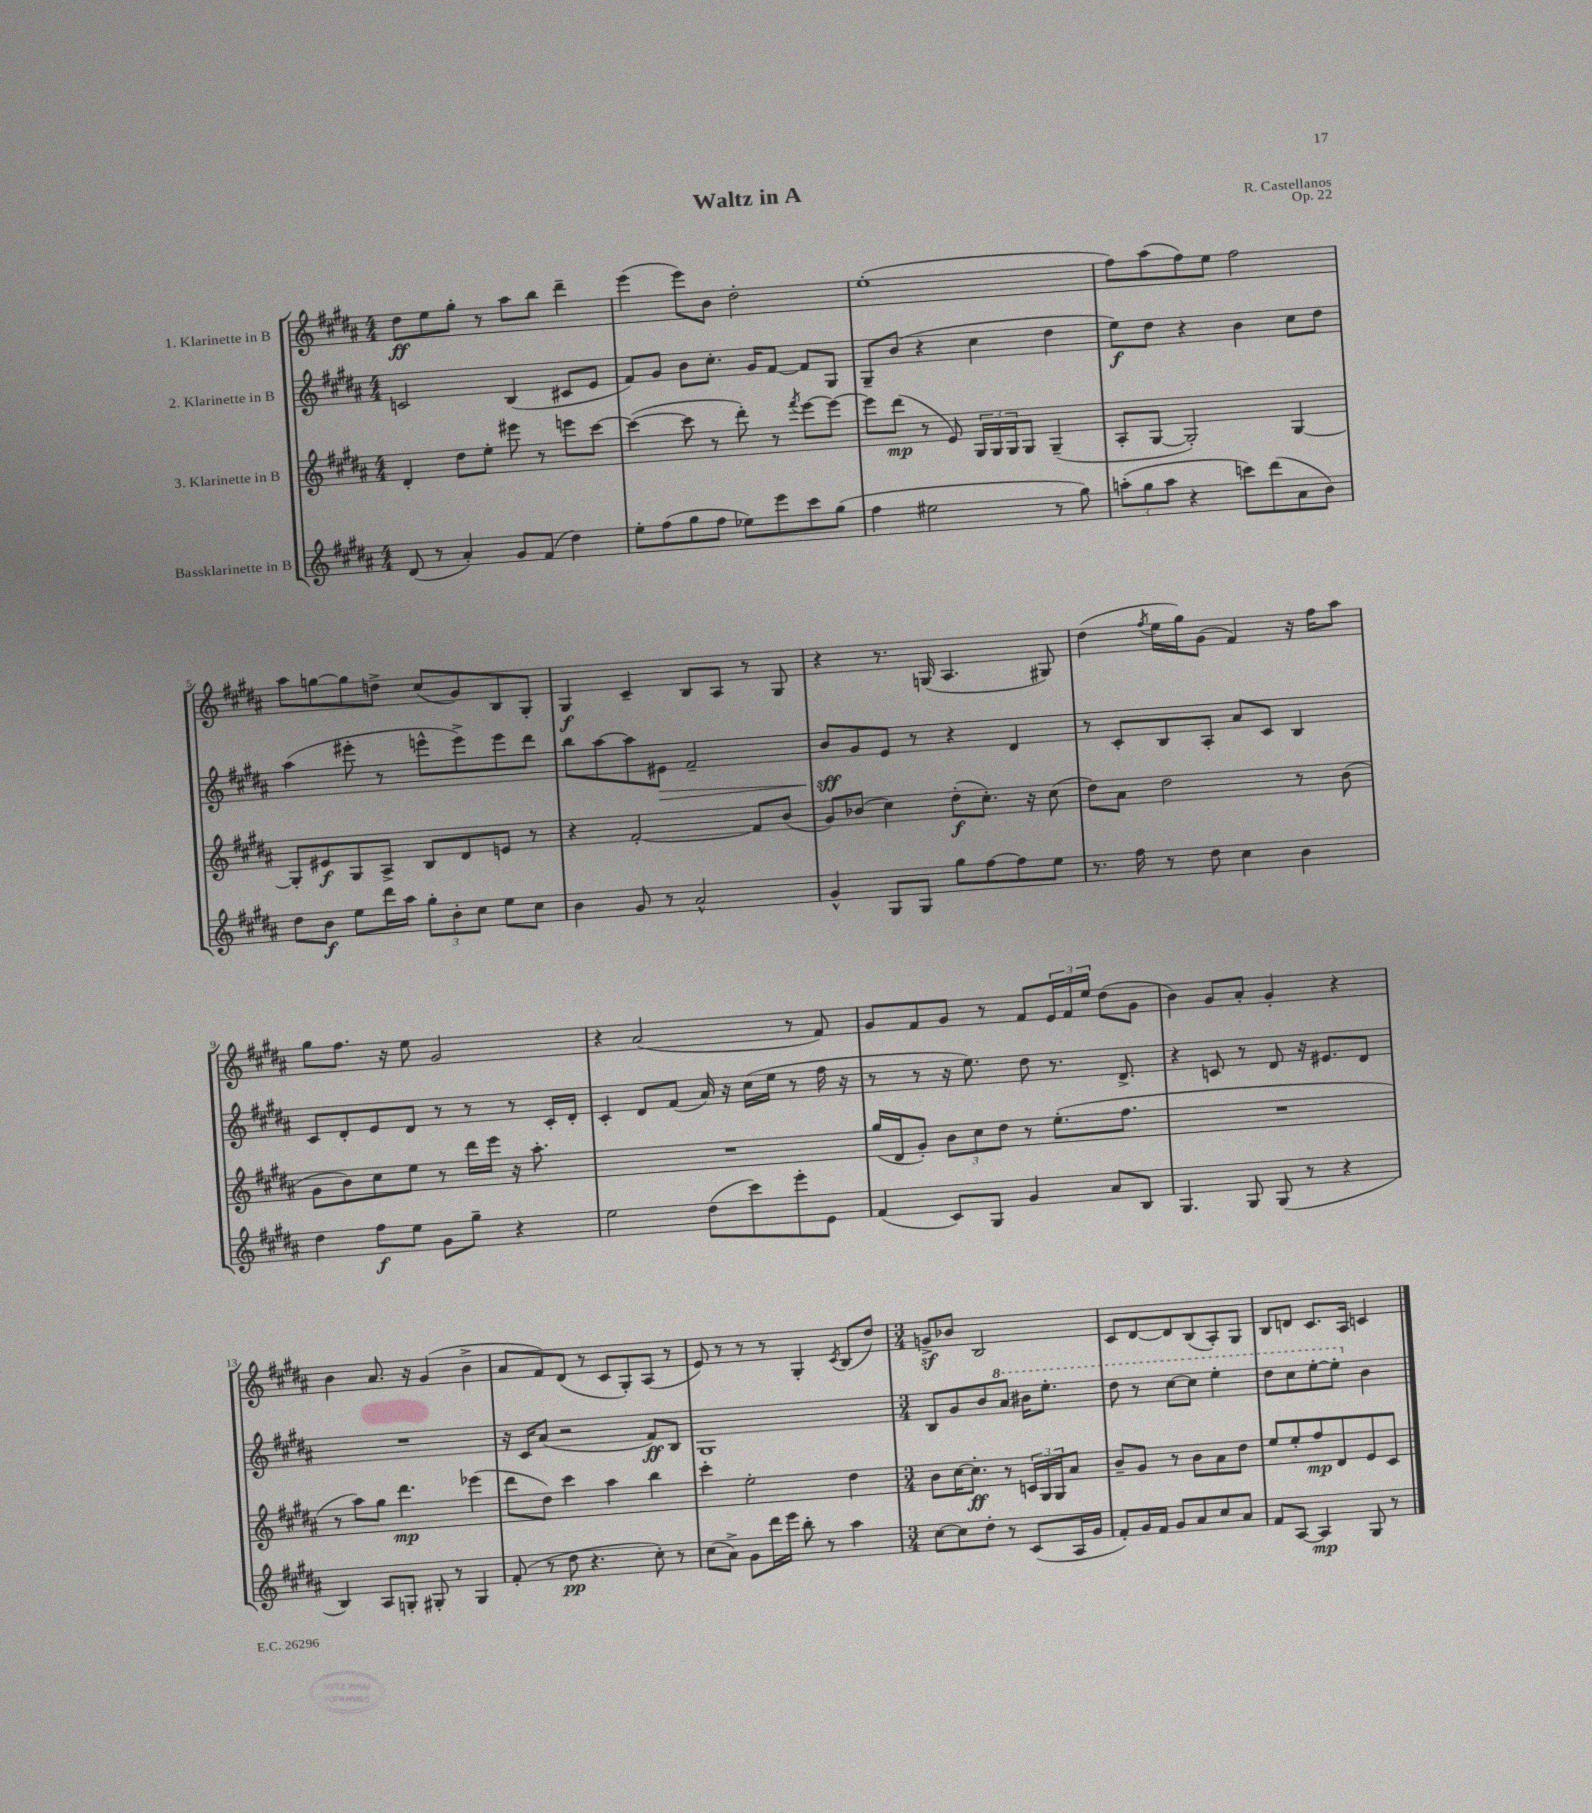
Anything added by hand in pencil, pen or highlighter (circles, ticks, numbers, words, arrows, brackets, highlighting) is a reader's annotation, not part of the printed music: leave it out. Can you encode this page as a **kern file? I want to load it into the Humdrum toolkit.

**kern	**dynam	**kern	**dynam	**kern	**dynam	**kern	**dynam
*part4	*part4	*part3	*part3	*part2	*part2	*part1	*part1
*staff4	*staff4	*staff3	*staff3	*staff2	*staff2	*staff1	*staff1
*I"Bassklarinette in B	*	*I"3. Klarinette in B	*	*I"2. Klarinette in B	*	*I"1. Klarinette in B	*
*clefG2	*	*clefG2	*	*clefG2	*	*clefG2	*
*k[f#c#g#d#a#]	*	*k[f#c#g#d#a#]	*	*k[f#c#g#d#a#]	*	*k[f#c#g#d#a#]	*
*M4/4	*	*M4/4	*	*M4/4	*	*M4/4	*
=1	=1	=1	=1	=1	=1	=1	=1
(8d#/	.	4d#'/	.	2cn/	.	8dd#\L	ff
8r	.	.	.	.	.	8ee\	.
4a#'/)	.	8dd#\L	.	.	.	8gg#'\J	.
.	.	8ee'\J	.	.	.	8r	.
8g#/L	.	8eee#X\	.	(4B/	.	8aa#\L	.
(8f#/J	.	8r	.	.	.	8bb\J	.
4dd#\)	.	8eeen\L	.	8c#X/L	.	4ddd#~\	.
.	.	[8ccc#\J	.	8e/J	.	.	.
=2	=2	=2	=2	=2	=2	=2	=2
8ee'\L	.	(4ccc#\_	.	8f#/L)	.	(4eee\	.
(8ff#\	.	.	.	8g#/J	.	.	.
8gg#\	.	8ccc#\]	.	8b\L	.	8eee\L)	.
8ff#\J	.	8r	.	8.cc#'\J	.	8b\J	.
8ee-X\L)	.	8ddd#'\)	.	.	.	2dd#'\	.
.	.	.	.	16g#/KL	.	.	.
8eee\	.	8r	.	[8f#/J	.	.	.
.	.	8qfff#/	.	.	.	.	.
8ccc#\	.	[8eee\L	.	8f#/L]	.	.	.
(8gg#\J	.	8eee\J_	.	8G#/J	.	.	.
=3	=3	=3	=3	=3	=3	=3	=3
4ff#\	.	8eee\L]	.	8G#~/L	.	(1ee'	.
.	.	(8ddd#\J	mp	(8b/J	.	.	.
2ee#X\	.	8r	.	4r	.	.	.
.	.	8e/)	.	.	.	.	.
.	.	24G#/LL	.	4cc#\	.	.	.
.	.	24G#/	.	.	.	.	.
.	.	24G#/J	.	.	.	.	.
.	.	8G#/J	.	.	.	.	.
8r	.	(4G#~/	.	4dd#\	.	.	.
8gg#\)	.	.	.	.	.	.	.
=4	=4	=4	=4	=4	=4	=4	=4
(12aan'\L	.	8A#'/L	.	8ee\L)	f	8ff#\L)	.
12gg#\	.	.	.	.	.	.	.
.	.	[8G#/J	.	8dd#\J	.	(8aa#\	.
12aa\J	.	.	.	.	.	.	.
4r	.	2G#'/])	.	4r	.	8ff#\)	.
.	.	.	.	.	.	8ee\J	.
8cccn\L)	.	.	.	4b\	.	2ff#\	.
(8ddd#\	.	.	.	.	.	.	.
8a#\	.	[4G#/	.	8cc#\L	.	.	.
8b\J)	.	.	.	8dd#\J	.	.	.
!!LO:LB:g=z
=5	=5	=5	=5	=5	=5	=5	=5
8dd#\L	.	8G#'/L]	.	(4aa#\	.	8aa#\L	.
8b\J	f	8e#X/	f	.	.	[8ggn\	.
8ee\L	.	8G#/	.	8eee#X'\	.	8gg\]	.
16ddd#\L	.	8A#^/J	.	8r	.	8ddn^\J	.
16aa#\JJ	.	.	.	.	.	.	.
12gg#'\L	.	8B/L	.	8eeen^^\L	.	(8cc#/L	.
12b'\	.	.	.	.	.	.	.
.	.	8d#/	.	8eee^\)	.	8g#/)	.
12cc#\J	.	.	.	.	.	.	.
8ee\L	.	8en/J	.	8eee\	.	8B/	.
8cc#\J	.	8r	.	8ddd#\J	.	8G#'/J	.
=6	=6	=6	=6	=6	=6	=6	=6
4b\	.	4r	.	8bb\L	.	4G#/	f
.	.	.	.	[8aa#\	.	.	.
8g#/	.	[2f#'/	.	8aa#\]	.	4c#~/	.
!	!	!	!	!	!LO:HP:b	!	!
8r	.	.	.	8e#X\J	>	.	.
2a#^^/	.	.	.	2f#~/	.	8B/L	.
.	.	.	.	.	.	8A#/J	.
.	.	8f#/L]	.	.	.	8r	.
.	.	(8b/J	.	.	.	8G#/	.
=7	=7	=7	=7	=7	=7	=7	=7
4g#^^/	.	8g#/L)	.	8b/L	sff	4r	.
.	.	(8b-X/J	.	8g#/	]	.	.
8G#/L	.	4cc#\)	.	8e/J	.	8.r	.
8G#/J	.	.	.	8r	.	.	.
.	.	.	.	.	.	(16Gn/	.
8gg#\L	.	(8dd#'\L	f	4r	.	4.A#/	.
[8ff#\	.	8.cc#'\J)	.	.	.	.	.
8ff#\]	.	.	.	4d#/	.	.	.
.	.	16r	.	.	.	.	.
8ee\J	.	(8cc#\	.	.	.	8G#X/)	.
=8	=8	=8	=8	=8	=8	=8	=8
8.r	.	8dd#\L)	.	8r	.	(4dd#\	.
.	.	8a#\J	.	8c#'/L	.	.	.
16ff#\	.	.	.	.	.	.	.
.	.	.	.	.	.	8qff#/	.
8r	.	2dd#\	.	8B/	.	16ee\LL	.
.	.	.	.	.	.	16gg#\J)	.
8dd#\	.	.	.	8A#'/J	.	(8g#\J	.
4cc#\	.	.	.	8a#/L	.	4f#/)	.
.	.	.	.	8c#/J	.	.	.
4b\	.	8r	.	4B/	.	16r	.
.	.	.	.	.	.	16ff#\KL	.
.	.	(8b\	.	.	.	8aa#\J	.
!!LO:LB:g=z
=9	=9	=9	=9	=9	=9	=9	=9
4dd#\	.	8g#\L	.	8c#/L	.	8gg#\L	.
.	.	8b\)	.	8d#'/	.	8.ff#\J	.
8ff#\L	f	8cc#\	.	8e/	.	.	.
.	.	.	.	.	.	16r	.
8ee\J	.	8ee\J	.	8d#/J	.	8ee\	.
8g#\L	.	8r	.	8r	.	2g#/	.
8gg#~\J	.	16ddd#\LL	.	8r	.	.	.
.	.	16eee\JJ	.	.	.	.	.
4r	.	16r	.	8r	.	.	.
.	.	8.aa#'\	.	.	.	.	.
.	.	.	.	16c#'/LL	.	.	.
.	.	.	.	16d#'/JJ	.	.	.
=10	=10	=10	=10	=10	=10	=10	=10
2ee\	.	1r	.	4c#'/	.	4r	.
.	.	.	.	8d#/L	.	(2a#/	.
.	.	.	.	(8f#/J	.	.	.
(8dd#\L	.	.	.	16a#/)	.	.	.
.	.	.	.	16r	.	.	.
8ccc#\)	.	.	.	(16cc#\LL	.	.	.
.	.	.	.	16ee\JJ	.	.	.
8eee'\	.	.	.	8r	.	8r	.
8e\J	.	.	.	16ff#\	.	8f#/)	.
.	.	.	.	16r	.	.	.
=11	=11	=11	=11	=11	=11	=11	=11
(4f#/	.	(16gg#/LL	.	8r	.	8g#/L	.
.	.	16d#/J	.	.	.	.	.
.	.	8g#'/J)	.	8r	.	8f#/	.
8c#/L)	.	12b\L	.	16r	.	8g#/J	.
.	.	.	.	8.ee\)	.	.	.
.	.	12cc#\	.	.	.	.	.
8G#/J	.	.	.	.	.	8r	.
.	.	12dd#\J	.	.	.	.	.
4g#/	.	8r	.	8dd#\	.	8f#/L	.
.	.	(8.ee'\L	.	8.r	.	24e/L	.
.	.	.	.	.	.	24f#/	.
.	.	.	.	.	.	24ee/JJ	.
8a#/L	.	.	.	.	.	(8dd#\L	.
.	.	8.ff#\J	.	8.d#^/	.	.	.
8B/J	.	.	.	.	.	8g#\J	.
=12	=12	=12	=12	=12	=12	=12	=12
4.G#/	.	1r	.	4r	.	4b\)	.
.	.	.	.	8cn/	.	8g#/L	.
8G#/	.	.	.	8r	.	8a#'/J	.
(8G#/	.	.	.	8d#/	.	4g#'/	.
8r	.	.	.	16r	.	.	.
.	.	.	.	8.e#X/L	.	.	.
4r	.	.	.	.	.	4r	.
.	.	.	.	8d#/J	.	.	.
!!LO:LB:g=z
=13	=13	=13	=13	=13	=13	=13	=13
4B/)	.	8r	.	1r	.	4b\	.
.	.	8aa#\L)	.	.	.	.	.
8A#/L	.	8gg#\J	.	.	.	8.a#/	.
8Gn'/J	.	4.ddd#\	mp	.	.	.	.
.	.	.	.	.	.	16r	.
8G#X'/	.	.	.	.	.	(4g#/	.
8r	.	.	.	.	.	.	.
4G#/	.	(4eee-X\	.	.	.	4b^\	.
=14	=14	=14	=14	=14	=14	=14	=14
(8f#'/	.	8ddd#\L	.	16r	.	8a#/L	.
.	.	.	.	16c#/KL	.	.	.
8r	.	8dd#\J)	.	(8a#/J	.	8f#/)	.
8dd#\	pp	4ccc#\	.	2r	.	(8d#/J	.
4.r	.	.	.	.	.	8r	.
.	.	4aa#\	.	.	.	8c#/L	.
.	.	.	.	.	.	8G#'/)	.
8cc#'\)	.	4bb\	.	8f#/L)	ff	(8A#/J	.
8r	.	.	.	8B/J	.	8r	.
=15	=15	=15	=15	=15	=15	=15	=15
(8cc#\L	.	4ccc#'\	.	1G#	.	8e/)	.
8a#^\J)	.	.	.	.	.	8r	.
8g#\L	.	2ee'\	.	.	.	8r	.
16ddd#\L	.	.	.	.	.	8r	.
16eee\JJ	.	.	.	.	.	.	.
8bb'\	.	.	.	.	.	4G#'/	.
8r	.	.	.	.	.	.	.
.	.	.	.	.	.	8qc#/	.
4aa#\	.	4dd#\	.	.	.	(8B/L	.
.	.	.	.	.	.	8dd#/J)	.
=16	=16	=16	=16	=16	=16	=16	=16
*M3/4	*	*M3/4	*	*M3/4	*	*M3/4	*
[8cc#\L	.	8b\L	.	8B/L	.	8gnz^/L	.
8cc#\]	.	[16cc#\K	.	8g#/	.	8b-X/J	.
.	.	8.cc#'\J]	ff	.	.	.	.
8dd#'\J	.	.	.	8b/	.	2B/	.
*	*	*	*	*8va	*	*	*
8r	.	8r	.	8aa#/J	.	.	.
(8c#/L	.	24cn/LL	.	16bb#X\KL	.	.	.
.	.	24G#/	.	.	.	.	.
.	.	.	.	8.eee'\J	.	.	.
.	.	24G#/J	.	.	.	.	.
16A#/L	.	8a#/J	.	.	.	.	.
16g#/JJ	.	.	.	.	.	.	.
=17	=17	=17	=17	=17	=17	=17	=17
8f#'/L)	.	8b~/L	.	8ddd#\	.	8c#/L	.
16g#/L	.	8g#/J	.	8r	.	[8d#/	.
16f#/JJ	.	.	.	.	.	.	.
8g#/L	.	8r	.	[8ccc#\L	.	8d#/]	.
8a#/	.	8b\L	.	8ccc#\J]	.	(8B/	.
8cc#/	.	8a#\	.	4eee'\	.	8A#'/)	.
8a#/J	.	8dd#\J	.	.	.	8G#/J	.
=18	=18	=18	=18	=18	=18	=18	=18
8f#/L	.	8ee/L	.	8ddd#\L	.	8B/L	.
[8A#/J	.	8ee'/	.	8ccc#\	.	8dn/J	.
4A#/]	mp	8ff#/	mp	[8eee'\	.	8.c#/L	.
.	.	8d#/	.	8eee'\J]	.	.	.
.	.	.	.	.	.	16A#/Jk	.
*	*	*	*	*X8va	*	*	*
8G#/	.	8e/	.	4b\	.	4cn/	.
8r	.	8c#/J	.	.	.	.	.
==	==	==	==	==	==	==	==
*-	*-	*-	*-	*-	*-	*-	*-
